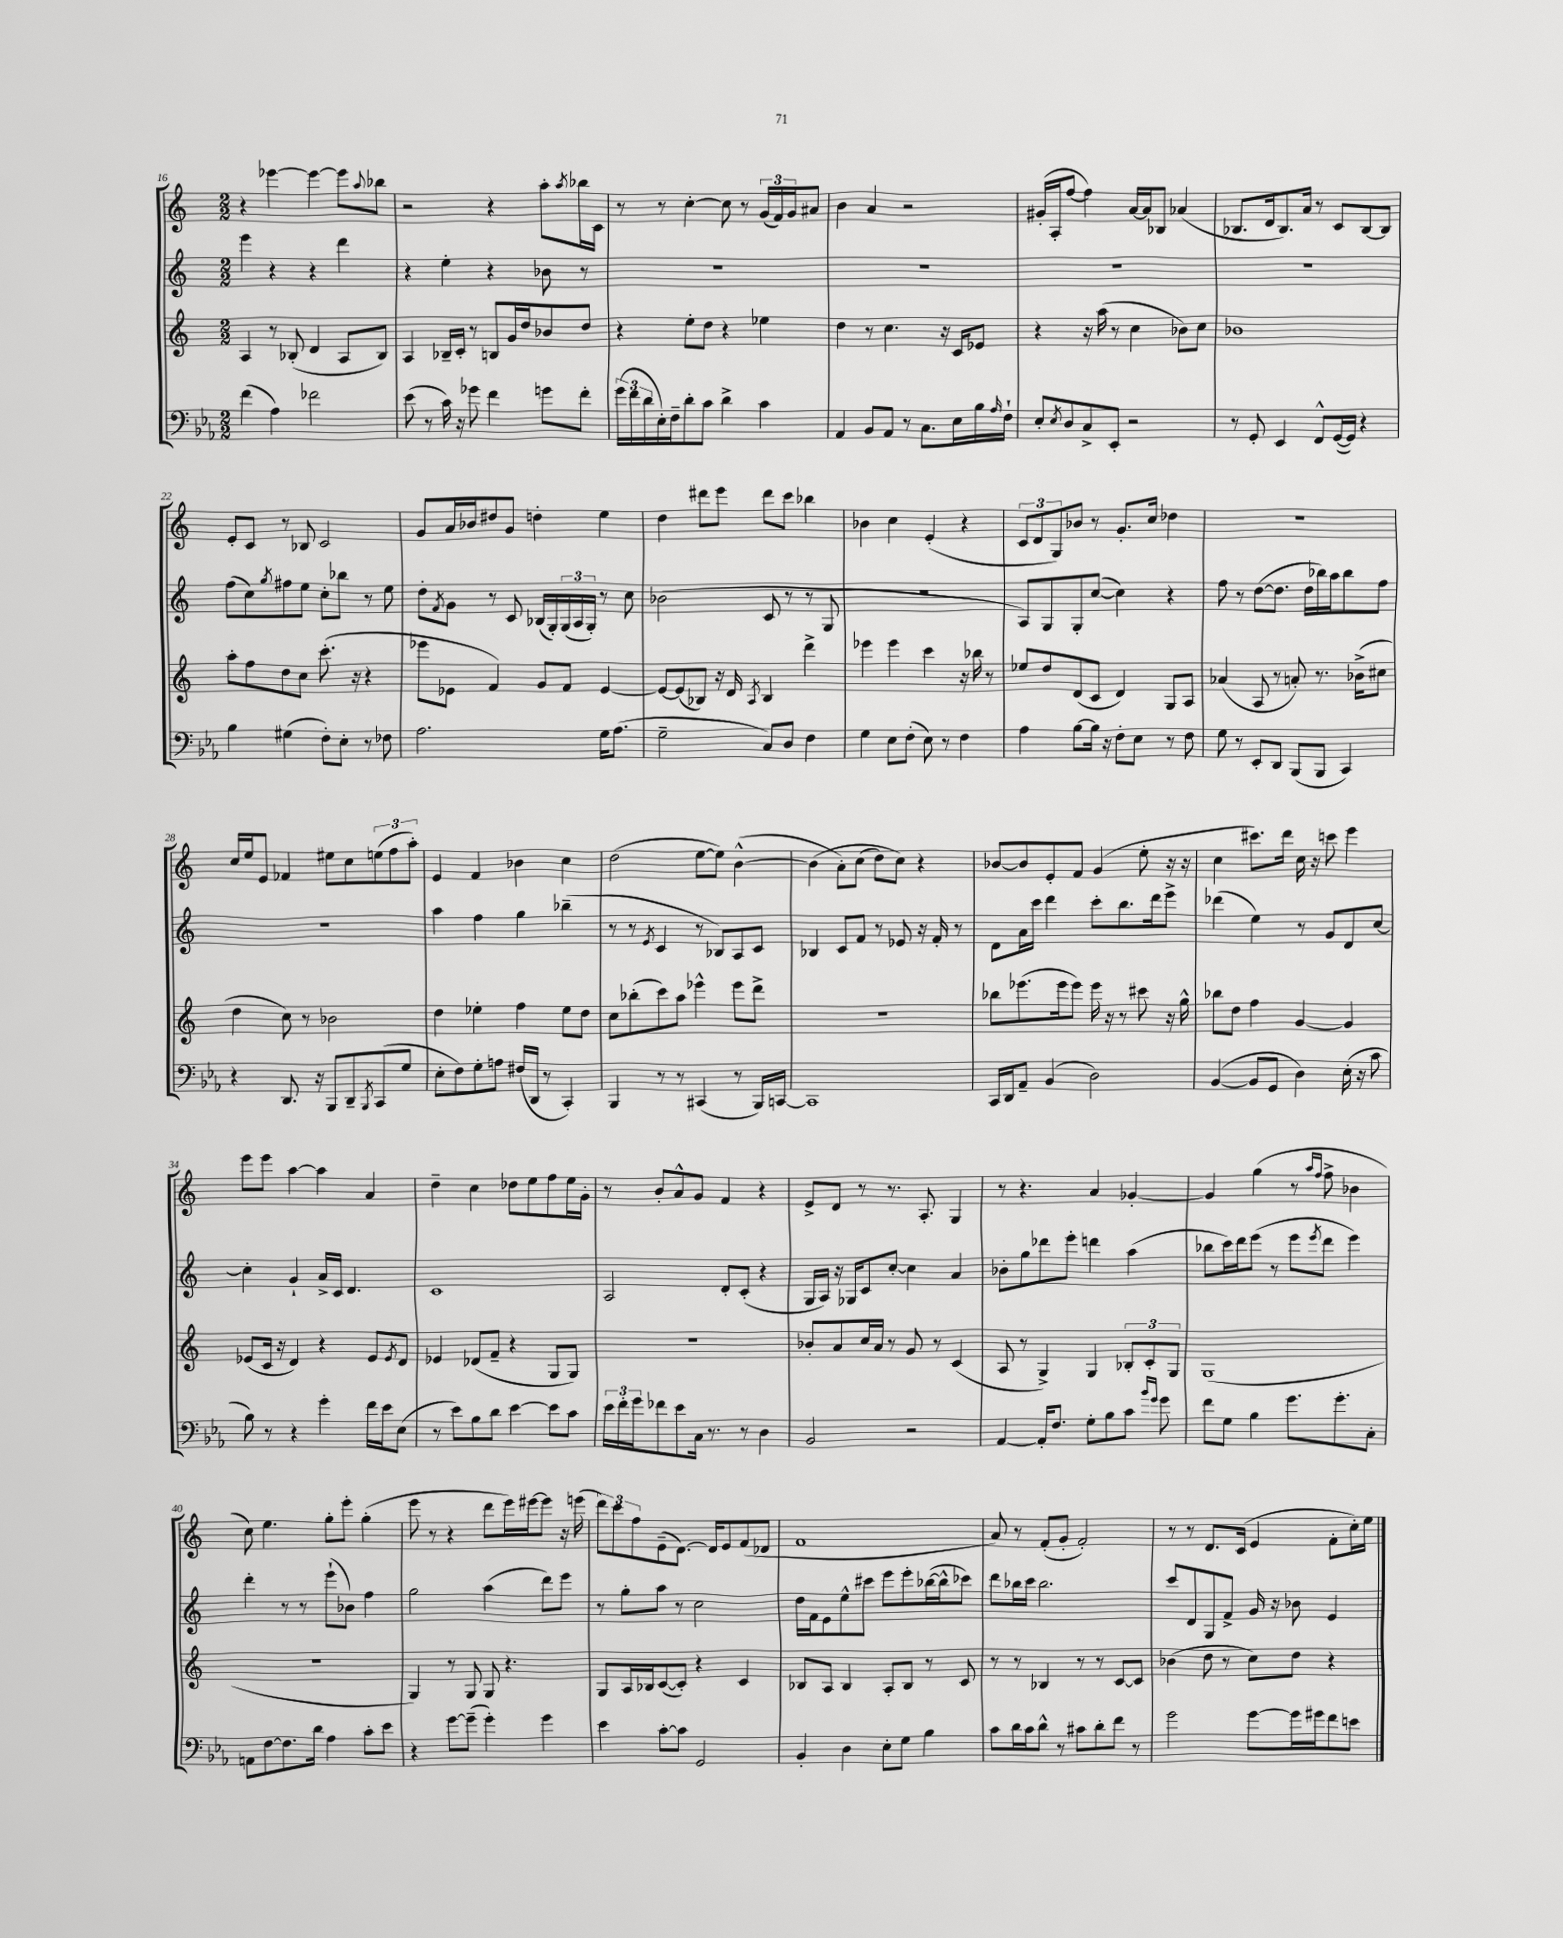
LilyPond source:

<<
\new StaffGroup <<
\new Staff = "s0" {
    \clef treble \key c \major \numericTimeSignature \time 2/2
    r4 ees'''4~ ees'''4~ ees'''8 \appoggiatura { a''8 } bes''8 |
    r2 r4 a''8-. \acciaccatura { a''8 } bes''16 c'16 |
    r8 r8 c''4~-. c''8 r8 \tuplet 3/2 { g'16( f'16) g'16 } ais'8 |
    b'4 a'4 r2 |
    gis'16-.( a16-. f''8~ f''4) a'16~ a'16 bes8 aes'4( |
    bes8. d'16 bes8.) a'16 r8 c'8 bes8~ bes8 |
    e'8-. c'8 r8 bes8 c'2 |
    g'8 a'16 bes'16 dis''8 g'8 d''4-. e''4 |
    d''4 dis'''8 e'''8 dis'''8 c'''8 bes''4 |
    bes'4 c''4 e'4-.( r4 |
    \tuplet 3/2 { c'8 d'8 g8) } bes'8 r8 g'8.-. c''16 des''4 |
    R1 |
    c''16 e''16 e'8 fes'4 eis''8 c''8 \tuplet 3/2 { e''8( f''8 a''8-.) } |
    e'4 f'4 bes'4 c''4 |
    d''2( e''8~ e''8) b'4~-^( |
    b'4\( a'8-.) c''8( d''8) c''8\) r4 |
    bes'8~ bes'8 e'8-. f'8 g'4( e''8-. r16 r16 |
    c''4 cis'''8.) d'''16 c''16 r16 c'''8 e'''4 |
    e'''8 e'''8 a''4~ a''4 a'4 |
    d''4-- c''4 des''8 e''8 f''8 e''16 g'16-. |
    r8 b'8-. a'8-^ g'8 f'4 r4 |
    e'8-> d'8 r8 r8. a8.-. g4 |
    r8 r4. a'4 ges'4~-. |
    ges'4 g''4( r8 \grace { a''16 f''16 } f''8-> bes'4 |
    c''8) e''4. g''8-. e'''8-. g''4-.( |
    e'''8 r8 r4 d'''8 e'''16) eis'''16~ eis'''8 r16 e'''16( |
    \tuplet 3/2 { d'''8) c'''8 f''8 } e'8--( d'8.~) d'16 e'8 f'8( des'8 |
    f'1 |
    a'8) r8 f'8-.( g'8-. f'2-.) |
    r8 r8 d'8. c'16( e'4 f'8-. c''16-.) e''16 \bar "|." |
}
\new Staff = "s1" {
    \clef treble \key c \major \numericTimeSignature \time 2/2
    e'''4 r4 r4 d'''4 |
    r4 e''4-. r4 bes'8 r8 |
    R1 |
    R1 |
    R1 |
    R1 |
    f''8( c''8) \acciaccatura { g''8 } fis''8 e''8 c''8-. bes''8 r8 e''8 |
    d''8-. \acciaccatura { f'8 } g'8 r8 c'8 bes16( g16-.) \tuplet 3/2 { g16( a16 g16-.) } r8 c''8 |
    bes'2( c'8 r8 r8 g8 |
    R1 |
    a8) g8 g8-. c''8~( c''4) r4 |
    f''8 r8 d''8~( d''8. d''16 bes''16) a''16 bes''8 f''8 |
    R1 |
    a''4 f''4 g''4 bes''4--( |
    r8 r8 \acciaccatura { e'8 } c'4 r8 bes8) a8 c'8 |
    bes4 c'8 f'8 r8 ees'8 r16 f'16-. r8 |
    d'8 a'16 c'''16 d'''4 c'''8-. b''8. d'''16 e'''8-> |
    des'''4( e''4) r8 g'8 d'8 c''8~ |
    c''4-. g'4-! a'16-> c'16 d'4. |
    c'1 |
    a2 d'8-. c'8-.( r4 |
    g16 a16) r16 ges16 c'8 c''8~-. c''4 a'4 |
    bes'8-. g''8 des'''8 e'''8-. d'''4 a''4( |
    bes''8 c'''16) d'''16 e'''8( r8 e'''8 \acciaccatura { e'''8 } d'''8 e'''4) |
    d'''4-. r8 r8 e'''8-!( bes'8) f''4 |
    g''2 a''4( d'''8) e'''8 |
    r8 g''8-. a''8 r8 c''2 |
    d''16 f'16 e'8 e''8-^ cis'''8 e'''8 e'''8-. bes''16~( bes''16-^ ces'''8) |
    d'''8 bes''16 c'''16 bes''2. |
    c'''8 d'8 g8 f'8-> g'16 r16 bes'8 e'4 \bar "|." |
}
\new Staff = "s2" {
    \clef treble \key c \major \numericTimeSignature \time 2/2
    a4 r8 bes8-.( d'4 a8 bes8) |
    a4 bes16-- c'16-. r8 b8 g'16 d''16 bes'8 d''8 |
    r4 e''8-. d''8 r4 ees''4 |
    d''4 r8 c''4. r16 c'16 ees'8 |
    r4 r16 a''16( r8 c''4 bes'8) c''8 |
    bes'1 |
    a''8-. f''8 d''8 c''8 c'''8.-.( r16 r4 |
    ees'''8 ees'8 f'4) g'8 f'8 ees'4~ |
    ees'8~ ees'8( bes8) r16 d'16 \acciaccatura { a8 } bes4 d'''4-> |
    ees'''4 ees'''4 c'''4 r16 bes''16 r8 |
    ees''8 d''8 d'8( c'8 d'4) g8 a8 |
    aes'4( a8 r8 a'8-.) r8. bes'16->( cis''8 |
    d''4 c''8) r8 bes'2 |
    d''4 ees''4-. f''4 ees''8 d''8 |
    c''8 bes''8-.( c'''8) a''8 ees'''4-^ ees'''8 d'''8-> |
    r1 |
    bes''8 ees'''8.( ees'''16 ees'''8) ees'''16 r16 r8 cis'''8 r16 g''16-^ |
    bes''8 d''8 f''4 g'4~ g'4 |
    ees'8( c'16 r16 d'4) r4 ees'8 \acciaccatura { ees'8 } d'8 |
    ees'4 des'8( f'8-- r4 g8 g8) |
    r1 |
    bes'8-. a'8 c''16 a'16 r8 g'8 r8 c'4( |
    a8 r8 g4->) g4 \tuplet 3/2 { bes8-. c'8-. g8 } |
    g1( |
    r1 |
    g4) r8 g8 g8 r4. |
    g8 a16 bes16 c'8~( c'8-.) r4 c'4 |
    bes8 a8 bes4 a8-. bes8 r8 c'8 |
    r8 r8 bes4 r8 r8 c'8~ c'8 |
    bes'4( d''8 r8 c''8) d''8 r4 \bar "|." |
}
\new Staff = "s3" {
    \clef bass \key ees \major \numericTimeSignature \time 2/2
    f'4( aes4) fes'2 |
    ees'8( r8 c'16) r16 ges'8 f'4 g'8 f'8-. |
    \tuplet 3/2 { g'16( f'16 d'16 } ees16-.) f16-- d'8-. c'8 d'4-> c'4 |
    aes,4 bes,8 aes,8 r8 c8. ees16 bes16 \grace { aes16 } f16-! |
    ees8-. \acciaccatura { ees8 } d8 c8-> ees,8-. r2 |
    r8 g,8-. ees,4 f,8-^ g,16~( g,16) r4 |
    bes4 gis4( f8-.) ees8-. r8 fes8 |
    aes2. g16 aes8.( |
    g2-- c8) d8 f4 |
    g4 ees8 f8-.( ees8) r8 f4 |
    aes4 bes8~ bes16 r16 f8-. ees8 r8 f8 |
    g8 r8 ees,8-. d,8 bes,,8( bes,,8 c,4) |
    r4 d,8. r16 bes,,8 d,8-- \acciaccatura { bes,,8 } c,8( g8 |
    ees8-. f8) g8-. a8 fis16( d,16 r8 c,4-.) |
    bes,,4 r8 r8 cis,4( r8 bes,,16) c,16~ |
    c,1 |
    c,16 d,16 aes,8-- bes,4( d2) |
    bes,4~( bes,8 g,8 d4) ees16-.( r16 c'8 |
    bes8) r8 r4 g'4-. f'16 ees'16 ees8( |
    r8 ees'8) bes8 d'8 ees'4~ ees'8 c'8 |
    \tuplet 3/2 { ees'16 f'16-. g'16 } fes'8 ees'8 c16 r8. r8 d4 |
    bes,2 r2 |
    aes,4~ aes,16-. f8. g8-. bes8 c'8 \grace { bes'16 g'16 } g'8 |
    f'8 g8 bes4 g'8. g'8.-. c8-. |
    a,8 f8~ f8. d'16 aes4 c'8-. ees'8 |
    r4 g'8~ g'8--( g'4-.) g'4 |
    ees'4 c'8~-. c'8 g,2 |
    bes,4-. d4 ees8-. g8 bes4 |
    c'8 d'16 c'16 d'8-^ r8 cis'8 d'8-. f'8 r8 |
    g'2 g'8~ g'16 gis'16 f'8 e'8 \bar "|." |
}
>>
>>
\layout { \context { \Score currentBarNumber = #16 } }
